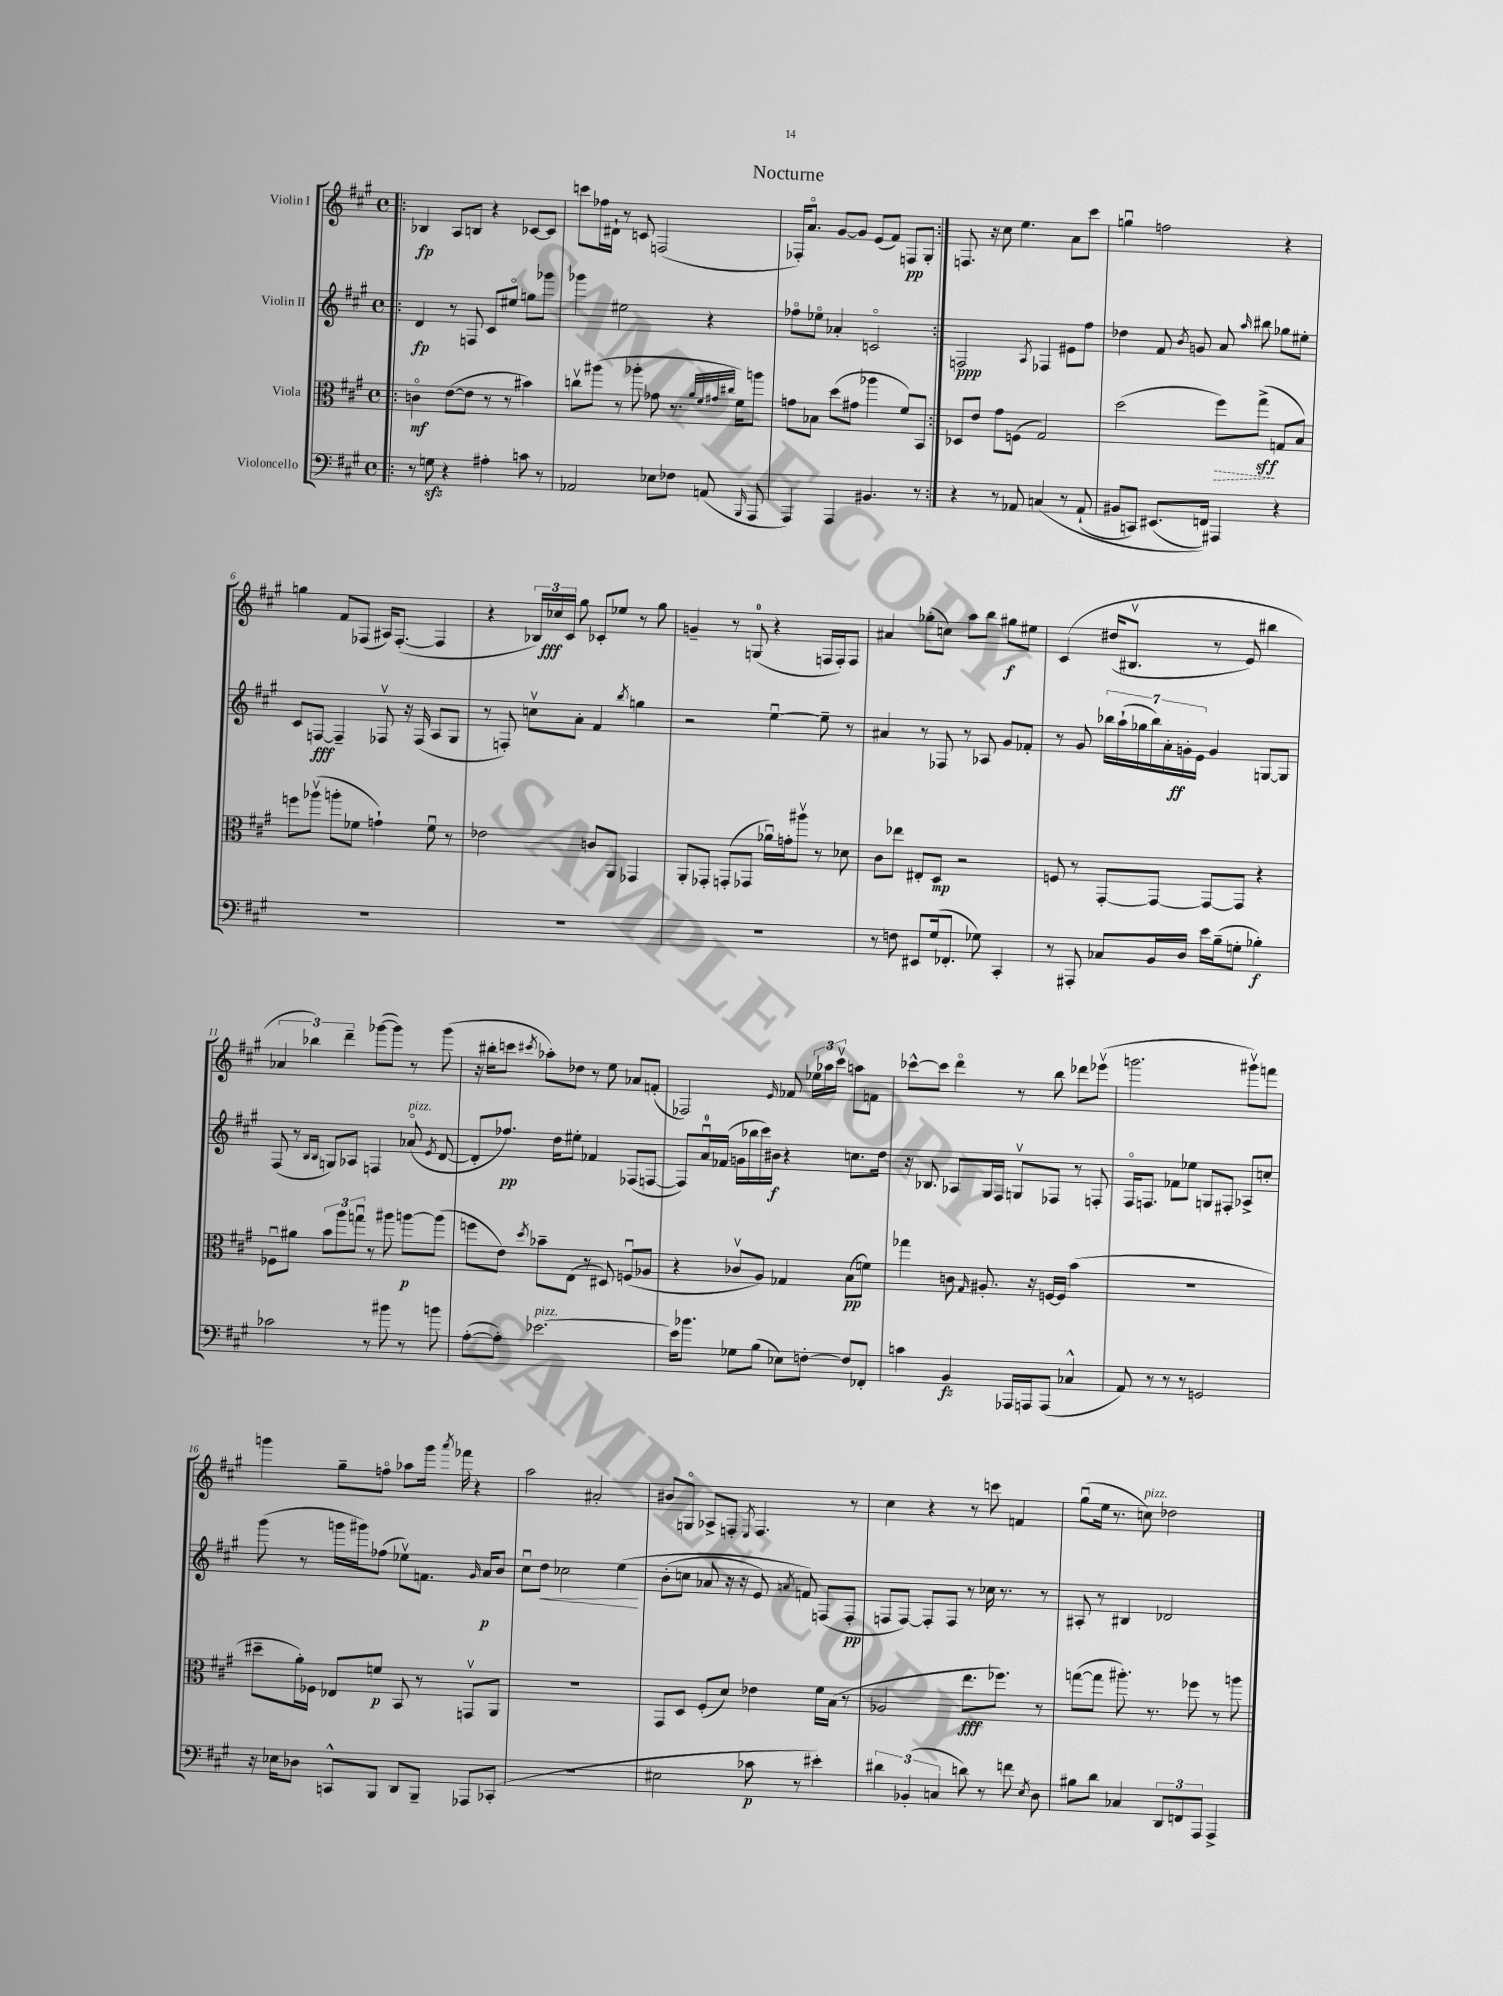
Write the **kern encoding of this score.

**kern	**kern	**kern	**kern
*staff4	*staff3	*staff2	*staff1
*clefF4	*clefC3	*clefG2	*clefG2
*k[f#c#g#]	*k[f#c#g#]	*k[f#c#g#]	*k[f#c#g#]
*M4/4	*M4/4	*M4/4	*M4/4
*met(c)	*met(c)	*met(c)	*met(c)
=!|:	=!|:	=!|:	=!|:
8r	4co	4d	4B-
8G	.	.	.
4r	([8e	8r	8A
.	8e]	8F	8B
4A#'	8r	8c#	4r
.	8r	8ee#o	.
8c	4b#)	8gg	[8c-
8r	.	8ggg-	8c-]
=	=	=	=
2AA-	8ccv	4ggg-	8ccc
.	(8aa#	.	16ff-
.	.	.	16d#`
.	8r	2ee#	8r
.	8aa-'	.	8c
8E-	8g-	.	(2F
8F-	8.r	.	.
(8AA	.	4r	.
.	32qqa	.	.
.	32qqf#	.	.
.	32qqg#	.	.
.	32qqcc#	.	.
.	16f#)	.	.
16qqBBB	.	.	.
8AAA	8aa	.	.
=	=	=	=
4AAA)	8g	8ff-o	16F-')
.	.	.	8.ao
.	8B-	8ee-o	.
4AAA	(8dd	4a-'	[8g#
.	8g#	.	8g#]
4.BB#	4aa-	2co	(8e
.	.	.	8f#)
.	8f#)	.	8F
8r	8BB	.	8G#'
=:|!	=:|!	=:|!	=:|!
4r	8D-	2F	8.F
.	8e	.	.
.	.	.	16r
8r	8g#	.	8cc#
8AA-	(8F	.	4.ee
.	.	8qA	.
&(4C	2G#)	4F-	.
8r	.	8e#	8a
(8AA-`	.	8ff#	8ccc#
=	=	=	=
8BB#	(2dd	4dd-	4ggu
8CC)	.	.	.
(8.EE#	.	8f#	2ff
.	.	8qb	.
.	.	8g	.
16FF)&)	.	.	.
4AAA#	8ff#)	8a	.
.	.	16qqaa	.
.	(8gg#^	8bb#	.
4r	8G	8gg-	4r
.	8B)	8ee#'	.
=	=	=	=
1r	8ff	8c#	4gg
.	(8aa-v	[8F	.
.	8aa'	4F~]	8f#
.	8f-	.	(8F-
.	4g`)	8F-v	16A#)
.	.	.	([8.F-'
.	.	16r	.
.	.	(16F-	.
.	8f-u	8A	4F-]
.	8r	8G#	.
=	=	=	=
1r	2e-	8r	4r
.	.	8F')	.
.	.	8ccv	24B-)
.	.	.	24cc-
.	.	.	24c#
.	.	8a'	8gg#
.	8c	4f#	8c-'
.	8AA	.	8ee-
.	.	8qbb	.
.	4GG-	4gg	8r
.	.	.	8gg#
=	=	=	=
1r	8AA'	2r	4g~
.	8GG-'	.	.
.	(8GG'	.	8r
.	8GG-	.	(8G
.	16a-u)	[4eeu	4r
.	16g'	.	.
.	8aa#v	.	.
.	8r	8ee~]	16F
.	.	.	16F')
.	8d-	8r	8F
=	=	=	=
8r	8c#	4a#	4a#
8F	8ee-	.	.
8EE#	8E#'	8r	(8gg-'
(16G#	8D	8F-	8cc)
8.FF-'	.	.	.
.	2r	8r	8aa
8G-)	.	8A-	8bb
4CC#'	.	8g#	8gg#
.	.	8f-'	8ee#
=	=	=	=
8r	8F	8r	&(4c#
8AAA#'	8r	8g#	.
8C-	[8GG#'	28bb-	(16dd#
.	.	(28aa`	.
.	.	.	8.B#v
.	.	28gg-	.
.	.	28bb-)	.
16BB	8GG#_	.	.
.	.	28a'	.
.	.	28g'	.
16D	.	.	.
.	.	28e	.
16e	8GG#_	4g	8r
(16B~	.	.	.
8G'	8GG#]	.	8e)
4B-')	4r	[8G	4bb#
.	.	8G]	.
=	=	=	=
2c-	8F-u	(8F#	6a-
.	8a#	8r	.
.	.	.	6bb-&)
.	.	16qqB	.
.	.	16qqB	.
.	12b	8G)	.
.	12aa	.	6ddd~
.	.	8A-	.
.	12ggu	.	.
8r	8r	4F	([8ggg-
8b#	8aa#	.	8ggg-])
8r	[8aa	(8a-o	8r
.	.	8qe	.
8b	(8aa]	[8d	(8ggg-
=	=	=	=
([8A'	8ff	8d']	16r
.	.	.	16bb#'
8A'])	8e)	8.ff-)	8ccc
.	8qdd	.	8qccc#
[2.e-	8b-~	.	8aa-')
.	.	16dd	.
.	(8E	8ee#'	8dd-
.	8r	4f-	8r
.	8D#)	.	8ee
.	(8Fu	(8F-	8a-
.	8A-	[8F	(8f'
=	=	=	=
16e-]	4r	8F])	2F-)
8.b-	.	.	.
.	.	16au	.
.	.	(16f-	.
8G-	8c-v	16g	.
.	.	16bb-	.
(8B	8A)	16ccc#)	.
.	.	16b#	.
.	.	.	16qqe
8E-)	4G-	4r	8f-
[8F'	.	.	24ee-
.	.	.	24aa-
.	.	.	24ccc#v
8F]	(8B	8.cc	8aa
8FF-'	8f)	.	8f
.	.	16dd	.
=	=	=	=
4c	4gg-	16r	[8ccc-^^
.	.	8.B-	.
.	.	.	8ccc-]
4BB	8c	8A-	4dddo
.	16qqG#	.	.
.	8.A#'	16G#	.
.	.	16F#	.
16AAA-	.	8Gv	8r
16AAA	16r	.	.
(8AAA	[16F	8F-	8bb
.	16F]	.	.
4C-^^	(4b	8r	8ddd-
.	.	8F'	(8eee-v
=	=	=	=
8AA)	1r	16F#o	2.ggg
.	.	8.F	.
8r	.	.	.
8r	.	8f-	.
8r	.	8ee-	.
2GG	.	8G	.
.	.	8F#'	.
.	.	8A-^	8ggg#v)
.	.	8cc'	8fff
=	=	=	=
16r	8dd#~	(8ggg#	4ggg
16E-	.	.	.
8D-	16a')	8r	.
.	16F-	.	.
8CC^^	8E-	16ggg	8gg#~
.	.	16ggg#)	.
8BBB	8f	(8ff-	8ffo
8DD	8BB	8ee-v)	8aa-
8BBB~	8r	8.f	16ggg
.	.	.	8qaaa
.	.	.	16fff-
8AAA-	8GGv	.	4r
.	.	16qqg#	.
.	.	16a	.
(8CC-'	8AA	8b	.
=	=	=	=
1r	1r	8cc#u	2aa
.	.	8dd	.
.	.	2cc-	.
.	.	.	2a#'
.	.	&(4ee	.
=	=	=	=
2E#	8GG#	(8b'	8b#
.	8D	8cc	8Go
.	(8F#'	8a-	8A-^
.	8d)	16r	8F'
.	.	16r	.
.	.	.	8qE
8c-	4e-	8e)	4.F
.	.	8qa	.
8r	.	8f&)	.
4e#')	16f#	(8F	.
.	(16B	.	.
.	8r	8F'	8r
=	=	=	=
6d#	2A-	8F	4cc#
.	.	[8F)	.
(6BB-'	.	.	.
.	.	8F']	4r
6C	.	.	.
.	.	8F	.
8d)	8.ee	8r	8r
8r	.	16cc-	8ccc
.	8.ff-)	8.r	.
8f	.	.	4f
8qE	.	.	.
8D	8r	8r	.
=	=	=	=
8B#	([8gg	8A#'	(8gg#u
8d	8gg]	8r	16ee
.	.	.	8.r
4C-	8.aa#')	4B#	.
.	.	.	8cc)
.	8.r	.	.
12DD	.	2d-	2dd-
12FF	.	.	.
.	8ff-	.	.
12AAA	.	.	.
4AAA^	8r	.	.
.	8aa	.	.
==	==	==	==
*-	*-	*-	*-
